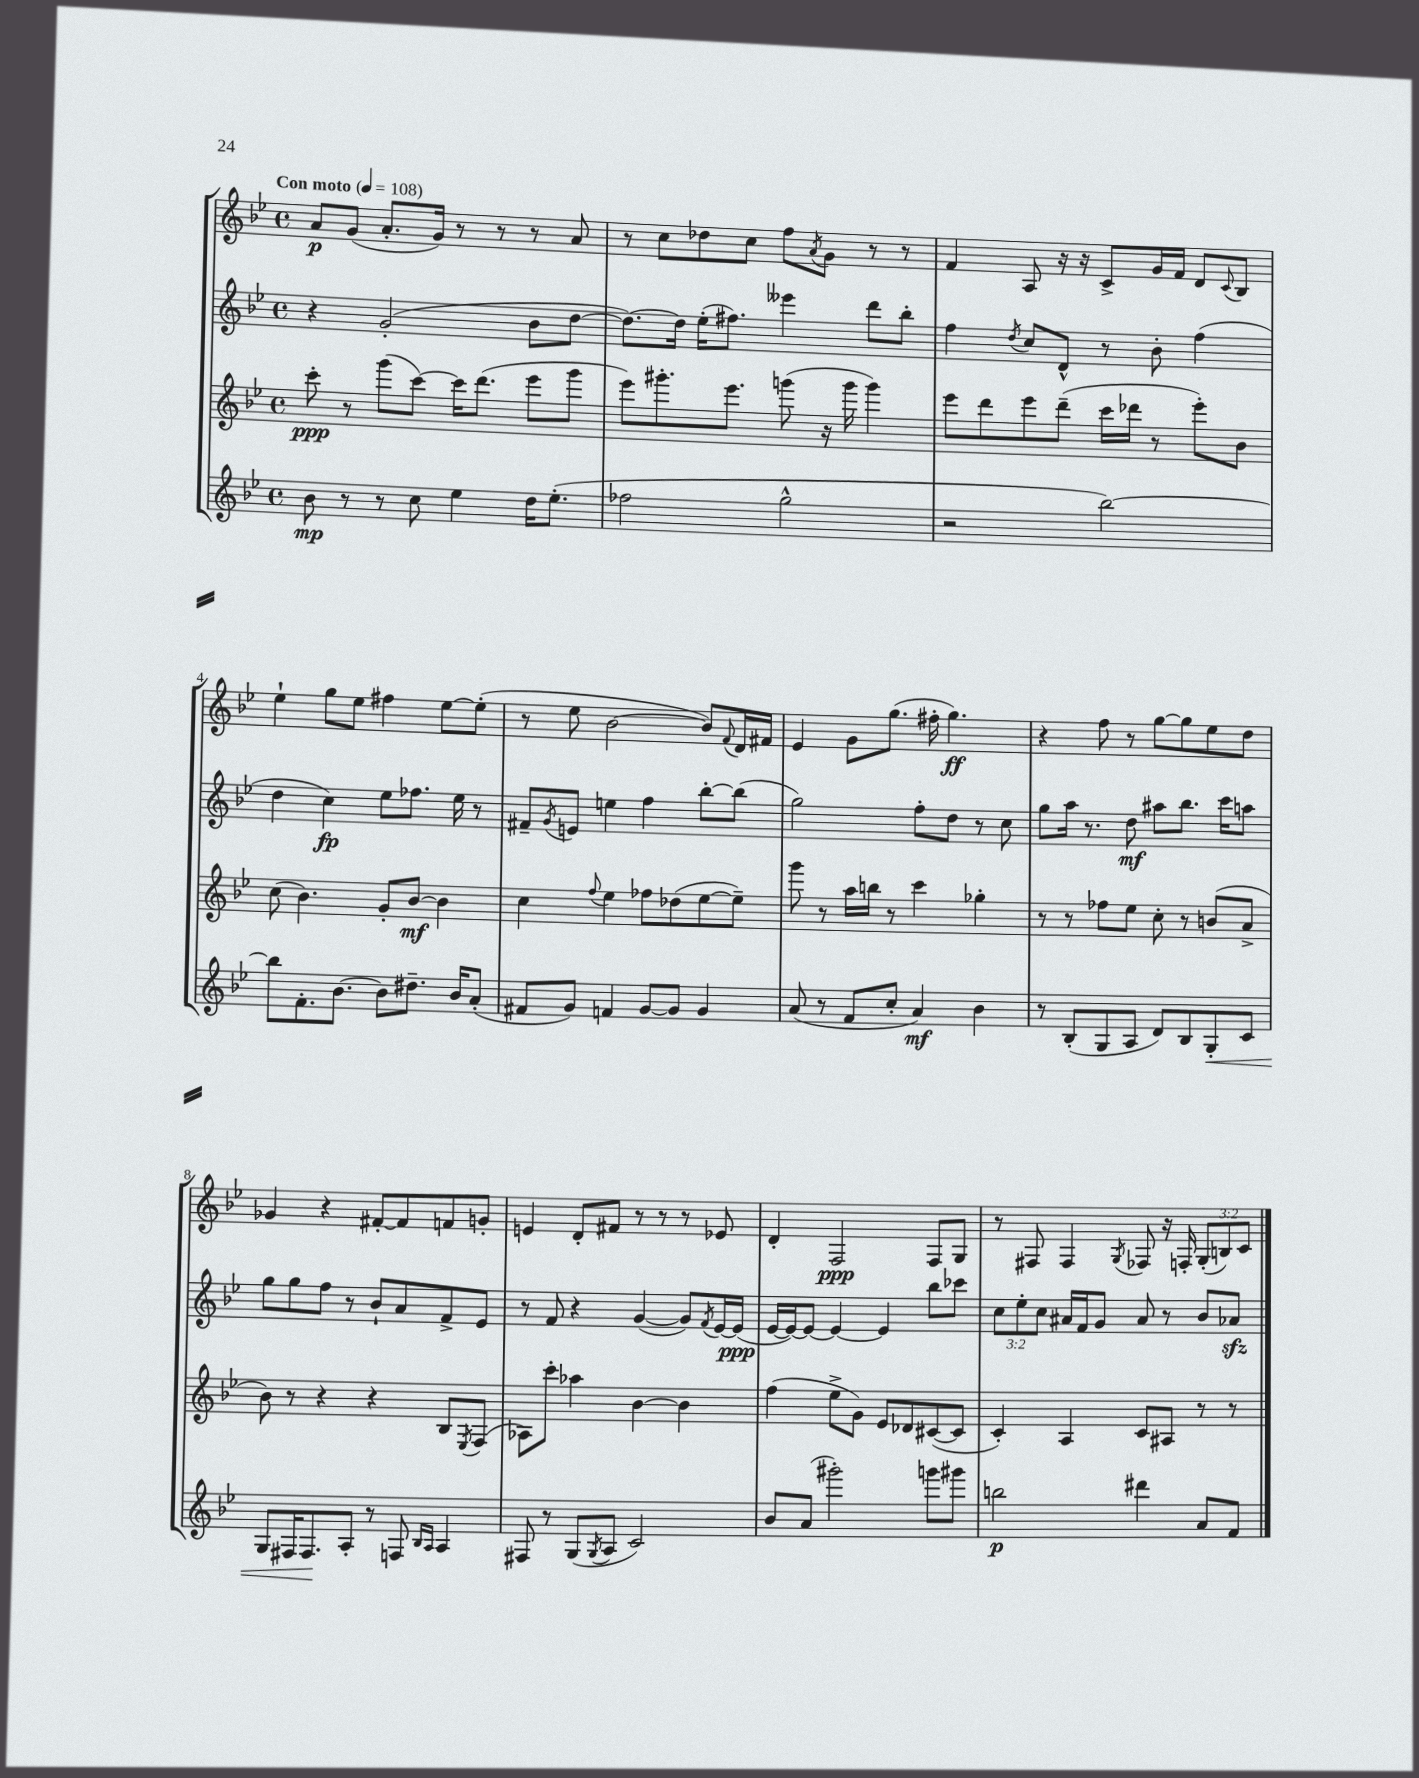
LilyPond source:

<<
\new StaffGroup <<
\new Staff = "s0" {
    \clef treble \key bes \major \defaultTimeSignature \time 4/4 \override Staff.TupletNumber.text = #tuplet-number::calc-fraction-text \tempo "Con moto" 4 = 108
    a'8\p g'8( a'8.-. g'16) r8 r8 r8 a'8 |
    r8 c''8 des''8 c''8 f''8 \acciaccatura { a'8 } g'8 r8 r8 |
    f'4 a8 r16 r16 c'8-> g'16 f'16 d'8 \appoggiatura { c'8 } bes8 |
    ees''4-! g''8 ees''8 fis''4 ees''8~ ees''8-.( |
    r8 ees''8 bes'2~ bes'8) \appoggiatura { f'8 } d'16 fis'16 |
    ees'4 g'8 g''8.( fis''16-. g''4.\ff) |
    r4 f''8 r8 g''8~ g''8 ees''8 d''8 |
    ges'4 r4 fis'8~-. fis'8 f'8 g'8-. |
    e'4 d'8-. fis'8 r8 r8 r8 ees'8 |
    d'4-. f2\ppp f8 g8 |
    r8 fis8 fis4 \acciaccatura { g8 } fes8 r16 f16-. \tuplet 3/2 { g8-.( b8) c'8 } \bar "|." |
}
\new Staff = "s1" {
    \clef treble \key bes \major \defaultTimeSignature \time 4/4 \override Staff.TupletNumber.text = #tuplet-number::calc-fraction-text
    r4 g'2-.( bes'8 d''8~ |
    d''8.~) d''16 ees''16-.( fis''8.) eeses'''4 d'''8 bes''8-. |
    f''4 \acciaccatura { d''8 } c''8 d'8-^ r8 bes'8-. f''4( |
    d''4 c''4\fp) ees''8 fes''8. ees''16 r8 |
    fis'8-- \acciaccatura { g'8 } e'8 e''4 f''4 bes''8~-. bes''8( |
    g''2) f''8-. d''8 r8 c''8 |
    g''8 a''16 r8. d''8\mf ais''8 bes''8. c'''16 a''8 |
    g''8 g''8 f''8 r8 bes'8-! a'8 f'8-> ees'8 |
    r8 f'8 r4 g'4~( g'8) \acciaccatura { f'8 } ees'16~ ees'16\ppp( |
    ees'16~ ees'16~) ees'8~ ees'4~ ees'4 bes''8 ces'''8 |
    \tuplet 3/2 { c''8 ees''8-. c''8 } ais'16 f'16 g'8 ais'8 r8 bes'8 aes'8\sfz \bar "|." |
}
\new Staff = "s2" {
    \clef treble \key bes \major \defaultTimeSignature \time 4/4
    c'''8-.\ppp r8 g'''8( c'''8~) c'''16 d'''8.( ees'''8 g'''8 |
    ees'''8) gis'''8.-. ees'''8. g'''8( r16 g'''16 g'''4) |
    ees'''8 d'''8 ees'''8 d'''8--( c'''16 des'''16 r8 ees'''8-.) bes'8 |
    c''8( bes'4.) g'8-. bes'8~\mf bes'4 |
    c''4 \appoggiatura { f''8 } ees''4 fes''8 des''8( ees''8~ ees''8--) |
    g'''8 r8 a''16 b''16 r8 c'''4 ges''4-. |
    r8 r8 fes''8 ees''8 c''8-. r8 b'8( a'8-> |
    bes'8) r8 r4 r4 bes8 \acciaccatura { ees8 } f8( |
    aes8) c'''8-. aes''4 bes'4~ bes'4 |
    f''4( ees''8-> g'8) ees'8 des'8 cis'8~( cis'8 |
    c'4-.) a4 c'8 ais8 r8 r8 \bar "|." |
}
\new Staff = "s3" {
    \clef treble \key bes \major \defaultTimeSignature \time 4/4
    bes'8\mp r8 r8 c''8 ees''4 d''16 ees''8.-.( |
    fes''2 g''2-^ |
    r2 bes''2~) |
    bes''8 f'8.-. bes'8.~ bes'8 dis''8.-- bes'16 a'8-.( |
    fis'8 g'8) f'4 g'8~ g'8 g'4 |
    a'8( r8 f'8 c''8-. a'4\mf) bes'4 |
    r8 bes8-.( g8 a8 d'8) bes8 g8-.\< c'8 |
    g8 fis16 fis8.\! a8-. r8 f8 \grace { bes16 a16 } a4 |
    fis8 r8 g8( \acciaccatura { g8 } a8 c'2) |
    bes'8 a'8( gis'''2-.) g'''8 gis'''8 |
    b''2\p dis'''4 a'8 f'8 \bar "|." |
}
>>
>>
